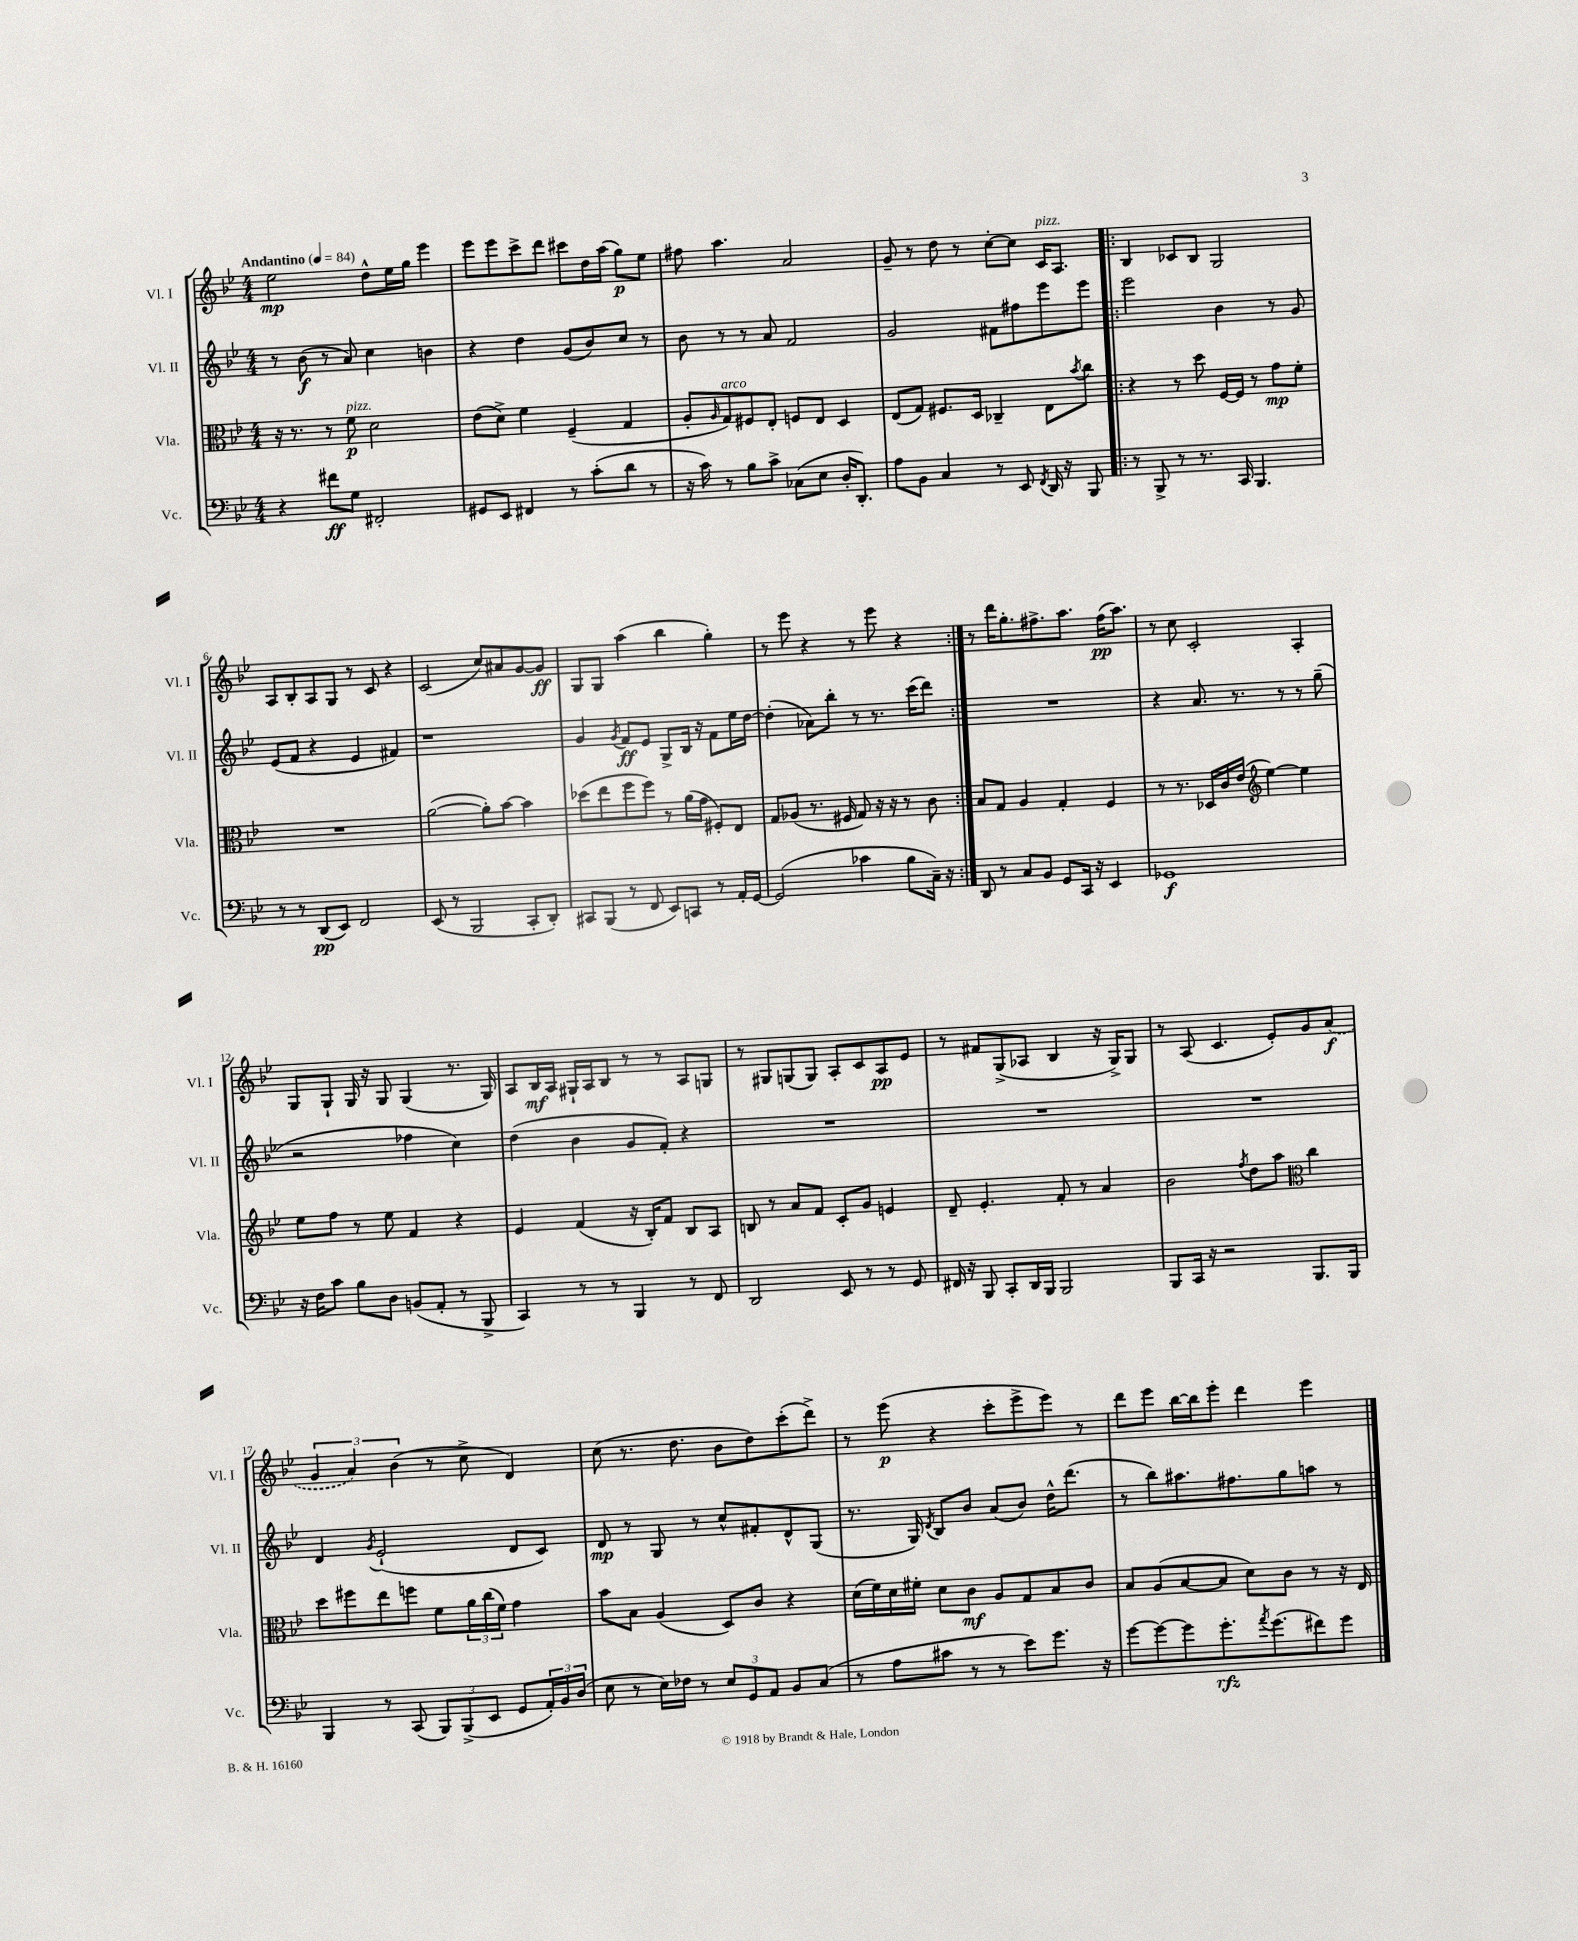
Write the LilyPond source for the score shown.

<<
\new StaffGroup <<
\new Staff = "s0" \with { instrumentName = "Vl. I" shortInstrumentName = "Vl. I" } {
    \clef treble \key bes \major \numericTimeSignature \time 4/4 \tempo "Andantino" 4 = 84
    ees''2\mp d''8-^ ees''16 g''16 ees'''4 |
    ees'''8 ees'''8 c'''8-> d'''8 cis'''8 d''16 a''16( g''8\p) ees''8 |
    fis''8 a''4. a'2 |
    g'8-- r8 d''8 r8 c''8~-. c''8 c'16^\markup { \italic "pizz." } a8. |
    \repeat volta 2 { bes4 ces'8 bes8 g2 |
    a8 bes8-. a8 g8 r8 c'8 r4 |
    c'2( c''8) ais'8 g'8~ g'8\ff |
    g8 g8 a''4( bes''4 g''4-.) |
    r8 ees'''8 r4 r8 ees'''8 r4 | }
    r8 d'''16 g''8.-. fis''8.-> a''8. fis''16\pp( a''8.) |
    r8 c''8 c'2-. a4-. |
    g8 g8-! g16 r16 g8 g4( r8. g16) |
    a8 bes16\mf a16 gis16-! a16 bes8 r8 r8 a8 g8 |
    r8 gis8 g8( g8) a8-. c'8 a8\pp ees'8 |
    r8 fis'8 g8->( aes8 bes4 r16 g16->) g8 |
    r8 a8( c'4. ees'8-.) g'8 \once \slurDashed a'8\f( |
    \tuplet 3/2 { g'4 a'4) bes'4( } r8 c''8-> d'4) |
    c''8( r8. d''8. bes'8 d''8) c'''8-.( d'''8->) |
    r8 ees'''8\p( r4 c'''8-. ees'''8-> ees'''8) r8 |
    d'''8 ees'''8 bes''16~ bes''16 ees'''8-. d'''4 ees'''4 \bar "|." |
}
\new Staff = "s1" \with { instrumentName = "Vl. II" shortInstrumentName = "Vl. II" } {
    \clef treble \key bes \major \numericTimeSignature \time 4/4
    r8 bes'8\f( r8 a'8) c''4 b'4 |
    r4 d''4 g'8( bes'8) c''8 r8 |
    bes'8 r8 r8 a'8 f'2 |
    g'2 fis'8 fis''8 ees'''8 ees'''8 |
    \repeat volta 2 { ees'''2 bes'4 r8 g'8 |
    ees'8( f'8 r4 ees'4 fis'4) |
    r1 |
    g'4 \acciaccatura { g'8 } f'8\ff ees'8 g8-> bes16 r16 f'8 ees''16 d''16~ |
    d''4-.( aes'8) bes''8-. r8 r8. c'''16( d'''8) | }
    R1 |
    r4 a'8. r8. r8 r8 g''8--( |
    r2 fes''4 c''4) |
    d''4( bes'4 g'8 f'8-.) r4 |
    R1 |
    R1 |
    R1 |
    d'4 \acciaccatura { g'8 } ees'2-!( d'8 c'8) |
    d'8\mp r8 g8 r8 c''8-^ fis'8-. d'8-^ g8( |
    r8. g16) \acciaccatura { d'8 } bes8 bes'8 a'8( bes'8) d''16-^ d'''8.( |
    r8 bes''8) ais''8. fis''8. g''8 a''8 r8 \bar "|." |
}
\new Staff = "s2" \with { instrumentName = "Vla." shortInstrumentName = "Vla." } {
    \clef alto \key bes \major \numericTimeSignature \time 4/4
    r16 r8. r8 f'8\p^\markup { \italic "pizz." } d'2 |
    ees'8( d'8->) f'4 f4--( g4 |
    a8-. \grace { a16 } g8^\markup { \italic "arco" }) fis8 ees8-. f8 ees8 d4 |
    ees8( g8) fis8. d16 ces4-- ees8 \acciaccatura { bes'8 } c''8 |
    \repeat volta 2 { r4 r8 d''8 f16~ f16 r8 g'8\mp f'8-. |
    R1 |
    a'2~( a'8-.) bes'8~ bes'4 |
    des''8( ees''8 f''8 f''8) r8 a'16( g'16 fis8-.) ees8 |
    g8 aes8( r8. fis16 g8) r16 r16 r8 c'8 | }
    bes8 g8 a4 g4-. f4 |
    r8 r8. des16 c'16 ees'16( \clef treble ees''4~) ees''4 |
    ees''8 f''8 r8 ees''8 f'4 r4 |
    ees'4 f'4( r16 bes16-.) f'8 bes8 a8 |
    b8 r8 a'8 f'8 c'8-. g'8 e'4 |
    d'8-- ees'4.-. f'8-. r8 a'4 |
    bes'2 \acciaccatura { f''8 } d''8 a''8 \clef alto c''4 |
    d''8 fis''8 ees''8 f''8 f'8 \tuplet 3/2 { a'16 c''16( f'16) } g'4 |
    bes'8 bes8 a4( d8) c'8 r4 |
    d'16( f'16) d'16 fis'16-. d'8 c'8\mf a8 g8 bes8 c'8 |
    bes8 a8( bes8~ bes8 d'8) c'8 r8 r16 ees16 \bar "|." |
}
\new Staff = "s3" \with { instrumentName = "Vc." shortInstrumentName = "Vc." } {
    \clef bass \key bes \major \numericTimeSignature \time 4/4
    r4 fis'8\ff g8 fis,2-. |
    gis,8 ees,8 fis,4 r8 c'8-.( d'8 r8 |
    r16 c'16) r8 bes8 c'8-> ces8( ees8 d16-. d,8.-.) |
    a8 bes,8 c4 r8 ees,8 \acciaccatura { f,8 } d,16 r16 bes,,8 |
    \repeat volta 2 { r8 bes,,8-> r8 r8. c,16 bes,,4. |
    r8 r8 d,8\pp( ees,8) f,2 |
    ees,8( r8 bes,,2 c,8-. d,8-.) |
    cis,8 bes,,8( r8 f,8 ees,8) c,8 r8 a,16-. g,16~ |
    g,2( ces'4 bes8 c16--) r16 | }
    d,8 r8 c8 bes,8 g,8 c,16 r16 ees,4 |
    ges,1\f |
    r16 f16 c'8 bes8 d8 b,8( a,8-. r8 bes,,8-> |
    c,4) r8 r8 bes,,4 r8 f,8 |
    d,2 ees,8 r8 r8 g,8 |
    fis,16 r16 bes,,8 c,8-. d,16 bes,,16 bes,,2 |
    bes,,8 c,16 r16 r2 bes,,8. bes,,16 |
    bes,,4 r8 c,8( \tuplet 3/2 { bes,,8) bes,,8->( ees,8 } g,8 \tuplet 3/2 { a,16-.) bes,16 d16( } |
    ees8 r8 ees16) fes16 r8 \tuplet 3/2 { ees8 g,8 a,8 } bes,8 c8( |
    r8 a8 cis'8 r8 r8 ees'8) g'8. r16 |
    g'8~ g'8~ g'8 g'8.-.\rfz \acciaccatura { a'8 } g'8.( fis'8) g'8 \bar "|." |
}
>>
>>
